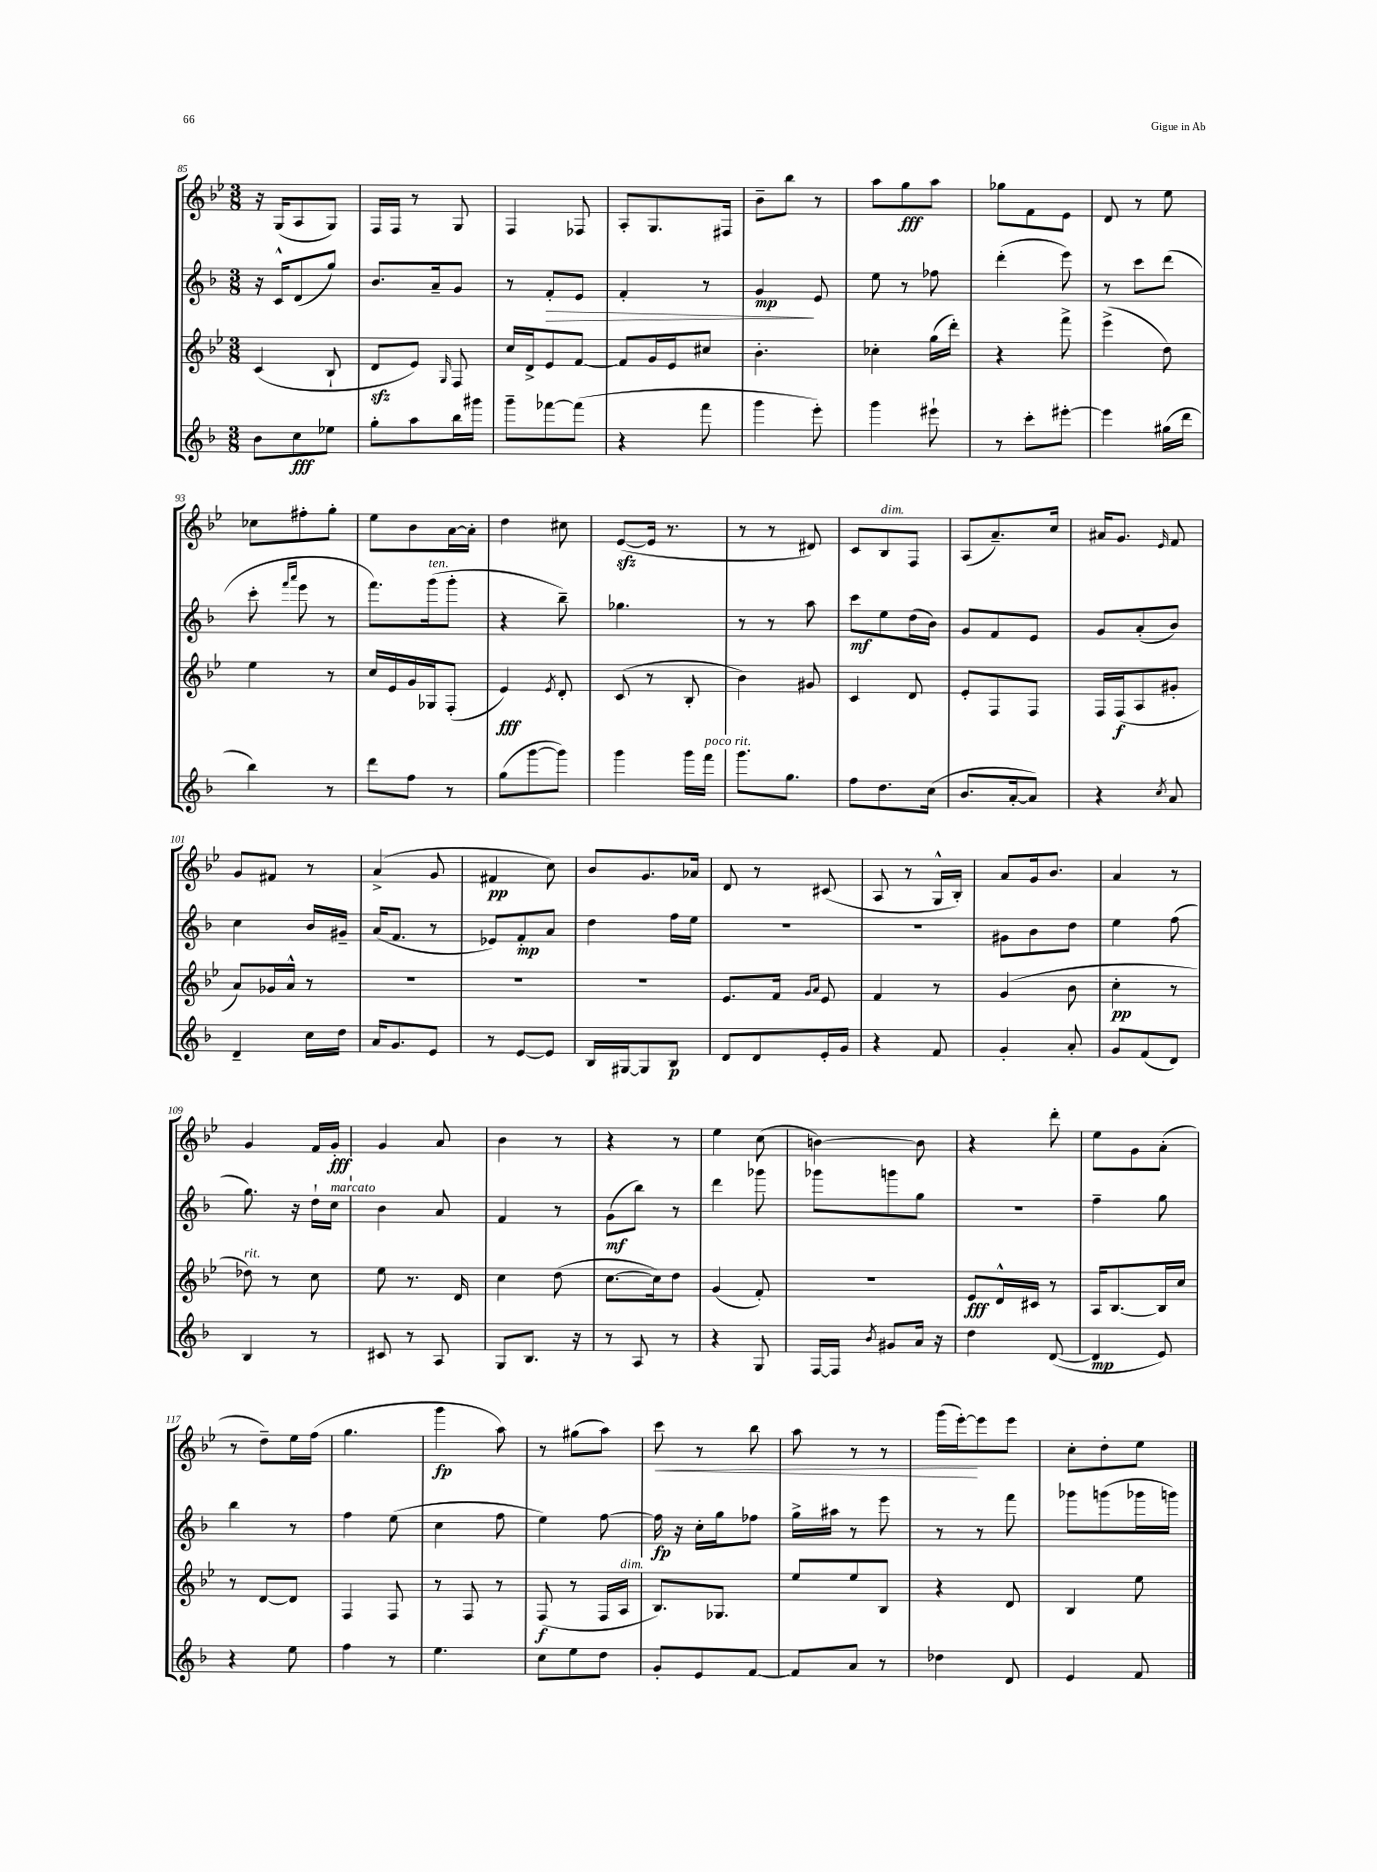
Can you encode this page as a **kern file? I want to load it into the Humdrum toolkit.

**kern	**kern	**kern	**kern
*staff4	*staff3	*staff2	*staff1
*clefG2	*clefG2	*clefG2	*clefG2
*k[b-]	*k[b-e-]	*k[b-]	*k[b-e-]
*M3/8	*M3/8	*M3/8	*M3/8
8b-\L	(4c/	16r	16r
.	.	16c^^/LK	(16G/LK
8cc\	.	(8d/	8A/
8ee-\J	8B-`/	8gg/J)	8G/J)
=	=	=	=
8gg'\L	8d/L	8.b-/L	16F/LL
.	.	.	16F/JJ
8aa\	8e-/J)	.	8r
.	.	16a~/k	.
.	16qqG/	.	.
16bb-\L	8F/	8g/J	8G/
16ggg#\JJ	.	.	.
=	=	=	=
8ggg~\L	16cc/LL	8r	4F/
.	16d^/J	.	.
[8fff-\	8e-/	8f'/L	.
(8fff-\]J	[8f/J	8e/J	8F-/
=	=	=	=
4r	8f/]L	4f'/	8A'/L
.	16g/L	.	8.G/
.	16e-/J	.	.
8fff\	8cc#/J	8r	.
.	.	.	16F#/Jk
=	=	=	=
4ggg\	4.b-'\	4g/	8b-~\L
.	.	.	8bb-\J
8eee'\)	.	8e/	8r
=	=	=	=
4ggg\	4cc-'\	8ee\	8aa\L
.	.	8r	8gg\
8eee#`\	(16gg\LL	8ff-\	8aa\J
.	16ddd'\JJ)	.	.
=	=	=	=
8r	4r	(4ddd'\	8gg-\L
8ccc'\L	.	.	8f\
[8eee#'\J	8fff^\	8eee\)	8e-\J
=	=	=	=
4eee#\]	(4eee-^\	8r	8d/
.	.	8ccc\L	8r
(16gg#\LL	8dd\)	(8ddd\J	8ee-\
16ddd\JJ	.	.	.
=	=	=	=
4bb-\)	4ee-\	8ccc'\	8cc-\L
.	.	16qqfff/LL	.
.	.	16qqaaa/JJ	.
.	.	8eee\	8ff#'\
8r	8r	8r	8gg'\J
=	=	=	=
8ddd\L	16cc/LL	8.fff\L)	8ee-\L
.	16e-/	.	.
8ff\J	16g/	.	8b-\
.	16G-/J	(16ggg\k	.
8r	(8F'/J	8ggg'\J	[16a\L
.	.	.	16a'\]JJ
=	=	=	=
(8gg\L	4e-/)	4r	4dd\
[8ggg\	.	.	.
.	8qe-/	.	.
8ggg\]J)	8d'/	8bb-~\)	8cc#\
=	=	=	=
4ggg\	(8c/	4.gg-\	([8e-/L
.	8r	.	16e-/]Jk
.	.	.	8.r
16ggg\LL	8B-'/	.	.
16fff\JJ	.	.	.
=	=	=	=
8.ggg\L	4b-\)	8r	8r
.	.	8r	8r
8.gg\J	.	.	.
.	8g#/	8aa\	8d#/)
=	=	=	=
8ff\L	4c/	8ccc\L	8c/L
8.dd\	.	8ee\	8B-/
.	8d/	(16dd\L	8F/J
(16cc\Jk	.	16b-\JJ)	.
=	=	=	=
8.b-/L	8e-'/L	8g/L	(8A/L
.	8F/	8f/	8.a~/)
[16a'/k	.	.	.
8a/]J)	8F/J	8e/J	.
.	.	.	16cc/Jk
=	=	=	=
4r	16F/LL	8g/L	16a#/LK
.	(16F/J	.	8.g/J
.	8A/	(8a'/	.
8qcc/	.	.	16qqe-/
8a/	8g#'/J	8b-/J)	8f/
=	=	=	=
4d~/	8a/L)	4cc\	8g/L
.	16g-/L	.	8f#/J
.	16a^^/JJ	.	.
16cc\LL	8r	16b-/LL	8r
16dd\JJ	.	16g#~/JJ	.
=	=	=	=
16a/LK	4.r	(16a/LK	(4a^/
8.g/	.	8.f/J	.
8e/J	.	8r	8g/
=	=	=	=
8r	4.r	8e-/L)	4f#/
[8e/L	.	8f'/	.
8e/]J	.	8a/J	8cc\)
=	=	=	=
16B-/LL	4.r	4dd\	8b-/L
[16G#/J	.	.	.
8G#/]	.	.	8.g/
8B-/J	.	16ff\LL	.
.	.	16ee\JJ	16a-/Jk
=	=	=	=
8d/L	8.e-/L	4.r	8d/
8d/	.	.	8r
.	16f/Jk	.	.
.	16qqg/LL	.	.
.	16qqa/JJ	.	.
16e'/L	8e-/	.	(8c#/
16g/JJ	.	.	.
=	=	=	=
4r	4f/	4.r	8A/
.	.	.	8r
8f/	8r	.	16G^^/LL
.	.	.	16B-'/JJ)
=	=	=	=
4g'/	(4g/	8g#\L	8a/L
.	.	8b-\	16g/k
.	.	.	8.b-/J
8a'/	8b-\	8dd\J	.
=	=	=	=
8g/L	4cc'\	4ee\	4a/
(8f/	.	.	.
8d/J)	8r	(8ff\	8r
=	=	=	=
4B-/	8dd-\)	8.gg\)	4g/
.	8r	.	.
.	.	16r	.
8r	8cc\	16dd`\LL	16f/LL
.	.	16cc\JJ	16g'/JJ
=	=	=	=
8c#/	8ee-\	4b-\	4g/
8r	8.r	.	.
8A/	.	8a/	8a/
.	16d/	.	.
=	=	=	=
8G/L	4cc\	4f/	4b-\
8.B-/J	.	.	.
.	(8dd\	8r	8r
16r	.	.	.
=	=	=	=
8r	[8.cc\L	(8g\L	4r
8A/	.	8bb-\J)	.
.	16cc\]k)	.	.
8r	8dd\J	8r	8r
=	=	=	=
4r	(4g/	4ddd\	4ee-\
8G/	8f'/)	8ggg-\	(8cc\
=	=	=	=
[16F/LL	4.r	8ggg-\L	[4b\)
16F/]JJ	.	.	.
8qb-/	.	.	.
8g#/L	.	8ggg\	.
16a/Jk	.	8gg\J	8b\]
16r	.	.	.
=	=	=	=
4dd\	8e-/L	4.r	4r
.	16d^^/L	.	.
.	16c#/JJ	.	.
([8d/	8r	.	8ddd'\
=	=	=	=
4d/]	16A/LK	4ff~\	8ee-\L
.	[8.B-/	.	.
.	.	.	8g\
8e/)	16B-/]L	8gg\	(8a'\J
.	16cc/JJ	.	.
=	=	=	=
4r	8r	4bb-\	8r
.	[8d/L	.	8dd~\L)
8ee\	8d/]J	8r	16ee-\L
.	.	.	(16ff\JJ
=	=	=	=
4ff\	4F/	4ff\	4.gg\
8r	8F/	(8ee\	.
=	=	=	=
4.ee\	8r	4cc\	4ggg\
.	8F/	.	.
.	8r	8ff\	8aa\)
=	=	=	=
8cc\L	(8F/	4ee\)	8r
8ee\	8r	.	(8gg#\L
8dd\J	16F/LL	[8ff\	8aa\J)
.	16A/JJ	.	.
=	=	=	=
8g'/L	8.B-/L)	16ff\]	8ccc\
.	.	16r	.
8e/	.	16cc'\LL	8r
.	8.G-/J	16gg\J	.
[8f/J	.	8ff-\J	8bb-\
=	=	=	=
8f/]L	8ee-/L	16gg^\LL	8aa\
.	.	16aa#\JJ	.
8a/J	8ee-/	8r	8r
8r	8B-/J	8eee\	8r
=	=	=	=
4dd-\	4r	8r	(16ggg\LL
.	.	.	[16eee-'\J)
.	.	8r	8eee-\]
8d/	8d/	8fff\	8eee-\J
=	=	=	=
4e/	4B-/	8ggg-\L	8cc'\L
.	.	(8ggg\	8dd'\
8f/	8ee-\	16ggg-\L	8ee-\J
.	.	16ggg\JJ)	.
==	==	==	==
*-	*-	*-	*-
